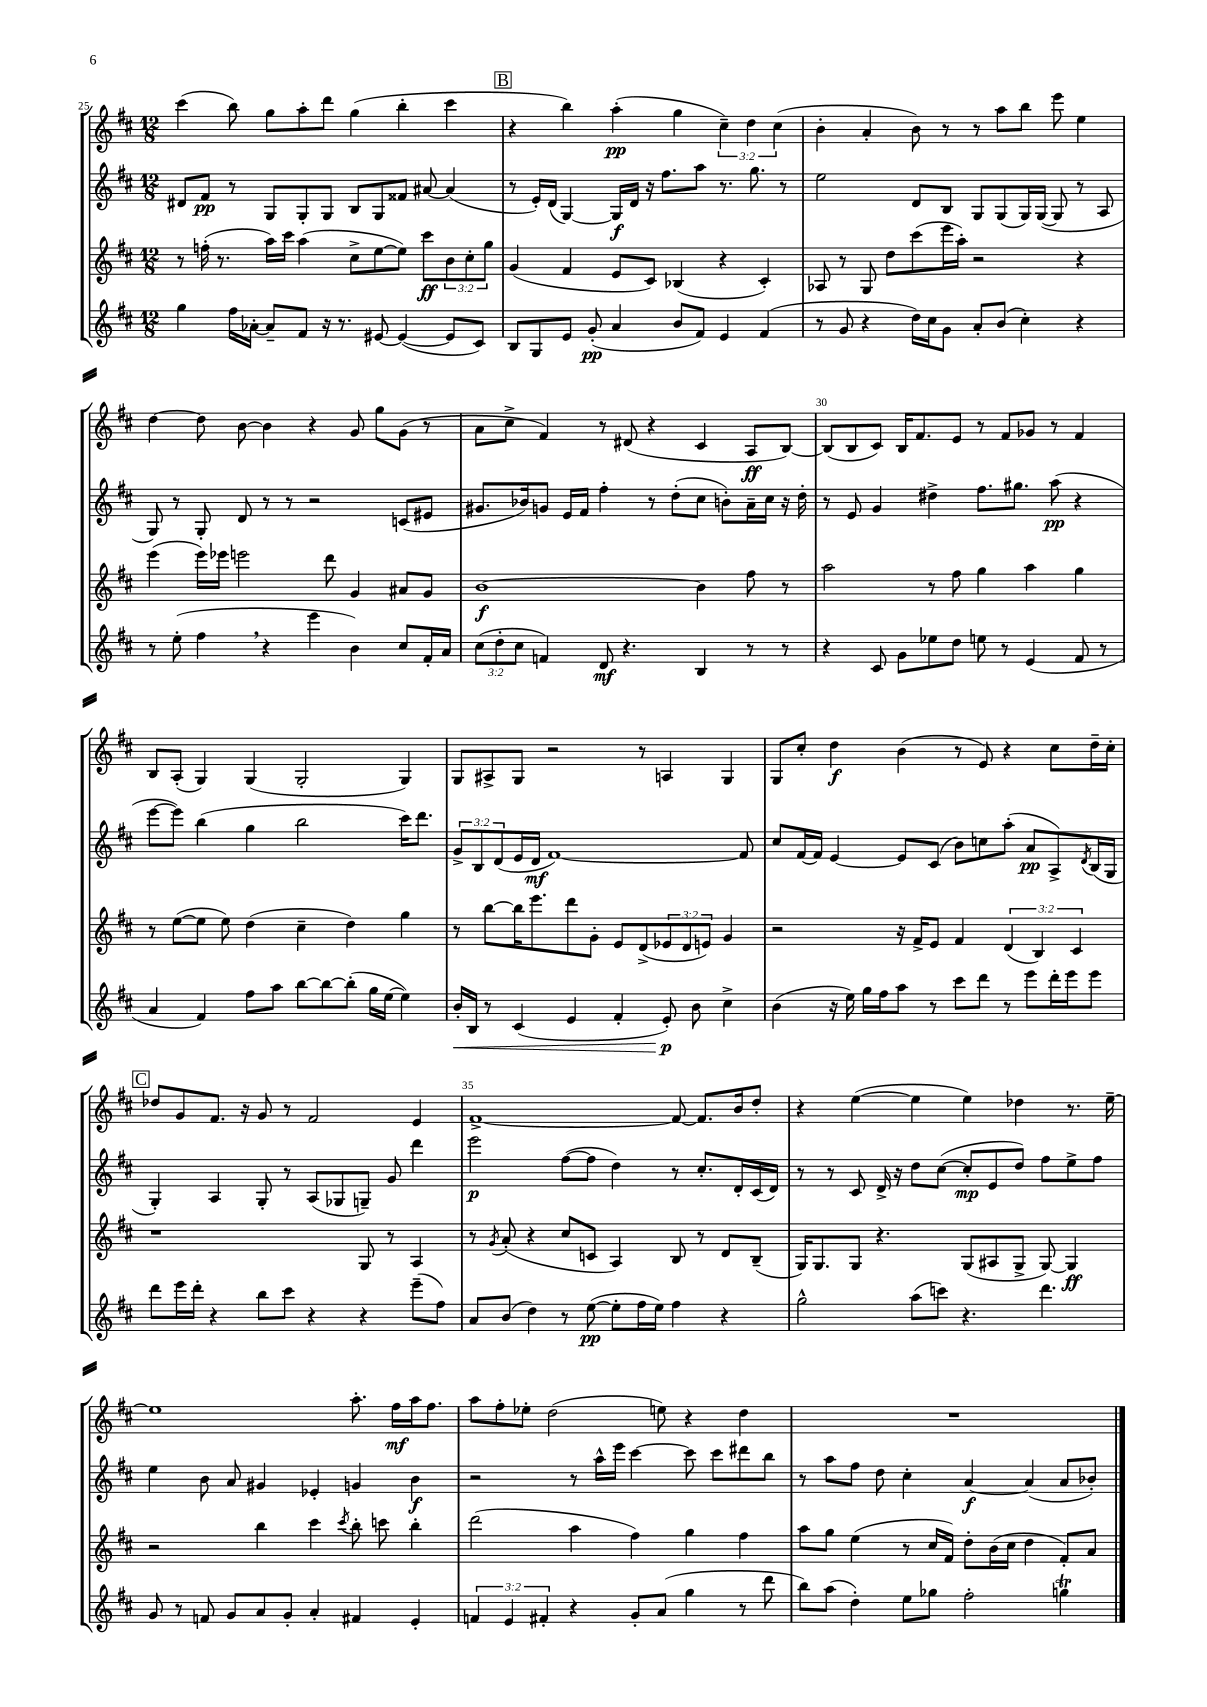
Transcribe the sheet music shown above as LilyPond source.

<<
\new StaffGroup <<
\new Staff = "s0" {
    \clef treble \key d \major \numericTimeSignature \time 12/8 \override Staff.TupletNumber.text = #tuplet-number::calc-fraction-text
    cis'''4( b''8) g''8 a''8-. d'''8 g''4( b''4-. cis'''4 |
    \mark \markup { \box "B" } r4 b''4) a''4-.\pp( g''4 \tuplet 3/2 { cis''4--) d''4 cis''4( } |
    b'4-. a'4-. b'8) r8 r8 a''8 b''8 e'''8 e''4 |
    d''4~ d''8 b'8~ b'4 r4 g'8 g''8 g'8( r8 |
    a'8 cis''8-> fis'4) r8 dis'8( r4 cis'4 a8\ff b8~) |
    b8( b8 cis'8) b16 fis'8. e'8 r8 fis'8 ges'8 r8 fis'4 |
    b8 a8-.( g4) g4( g2-. g4) |
    g8 ais8-> g8 r2 r8 a4 g4 |
    g8 cis''8-. d''4\f b'4( r8 e'8) r4 cis''8 d''16-- cis''16-. |
    \mark \markup { \box "C" } des''8 g'8 fis'8. r16 g'8 r8 fis'2 e'4 |
    fis'1~-> fis'8~ fis'8. b'16 d''8-. |
    r4 e''4~( e''4 e''4) des''4 r8. e''16~-- |
    e''1 a''8.-. fis''16\mf a''16 fis''8. |
    a''8 fis''8-. ees''8-. d''2( e''8) r4 d''4 |
    R1. \bar "|." |
}
\new Staff = "s1" {
    \clef treble \key d \major \numericTimeSignature \time 12/8 \override Staff.TupletNumber.text = #tuplet-number::calc-fraction-text
    dis'8 fis'8\pp r8 g8 g8-. g8 b8 g8 fisis'8 ais'8~ ais'4( |
    \mark \markup { \box "B" } r8 e'16-.) d'16( g4~) g16\f d'16 r16 fis''8. a''8 r8. g''8. r8 |
    e''2 d'8 b8 g8 g8( g16) g16~( g8 r8 a8 |
    g8) r8 g8-. d'8 r8 r8 r2 c'8( eis'8 |
    gis'8. bes'16) g'8 e'16 fis'16 fis''4-. r8 d''8-.( cis''8 b'8-.) a'16-- cis''16 r16 d''16-. |
    r8 e'8 g'4 dis''4-> fis''8. gis''8. a''8\pp( r4 |
    e'''8~ e'''8) b''4( g''4 b''2 cis'''16) d'''8. |
    \tuplet 3/2 { g'8-> b8 d'8( } e'16 d'16\mf fis'1~) fis'8 |
    cis''8 fis'16~ fis'16 e'4~ e'8 cis'8( b'8) c''8 a''8-.( a'8\pp a8->) \acciaccatura { d'8 } b16( g16 |
    \mark \markup { \box "C" } g4-.) a4 g8-. r8 a8( ges8 g8--) g'8 d'''4 |
    e'''2\p fis''8~( fis''8 d''4) r8 cis''8.-. d'16-. cis'16( d'16) |
    r8 r8 cis'8 d'16-> r16 d''8 cis''8~( cis''8-.\mp e'8 d''8) fis''8 e''8-> fis''8 |
    e''4 b'8 a'8 gis'4 ees'4-. g'4 b'4\f |
    r2 r8 a''16-^ e'''16 cis'''4~ cis'''8 cis'''8 dis'''8 b''8 |
    r8 a''8 fis''8 d''8 cis''4-. a'4~\f a'4( a'8 bes'8-.) \bar "|." |
}
\new Staff = "s2" {
    \clef treble \key d \major \numericTimeSignature \time 12/8 \override Staff.TupletNumber.text = #tuplet-number::calc-fraction-text
    r8 f''16-.( r8. a''16) cis'''16 a''4( cis''8-> e''8~ e''8) cis'''8\ff \tuplet 3/2 { b'8 cis''8-. g''8 } |
    \mark \markup { \box "B" } g'4( fis'4 e'8 cis'8) bes4( r4 cis'4-.) |
    aes8 r8 g8 d''8 cis'''8( e'''16 a''16-.) r2 r4 |
    e'''4( e'''16) ees'''16 e'''2 d'''8 g'4 ais'8 g'8 |
    b'1~\f b'4 fis''8 r8 |
    a''2 r8 fis''8 g''4 a''4 g''4 |
    r8 e''8~( e''8 e''8) d''4( cis''4-- d''4) g''4 |
    r8 b''8~ b''16 e'''8. d'''8 g'8-. e'8 d'8->( \tuplet 3/2 { ees'8 d'8 e'8) } g'4 |
    r2 r16 fis'16-> e'8 fis'4 \tuplet 3/2 { d'4( b4) cis'4 } |
    \mark \markup { \box "C" } r1 g8 r8 a4 |
    r8 \acciaccatura { g'8 } a'8-.( r4 cis''8 c'8 a4) b8 r8 d'8 b8--( |
    g16) g8. g8 r4. g8( ais8 g8-> g8~) g4\ff |
    r2 b''4 cis'''4 \acciaccatura { cis'''8 } b''8-. c'''8 b''4-. |
    d'''2( a''4 fis''4) g''4 fis''4 |
    a''8 g''8 e''4( r8 cis''16 fis'16) d''8-. b'16( cis''16 d''4 fis'8-.) a'8 \bar "|." |
}
\new Staff = "s3" {
    \clef treble \key d \major \numericTimeSignature \time 12/8 \override Staff.TupletNumber.text = #tuplet-number::calc-fraction-text
    g''4 fis''16 aes'16~-. aes'8-- fis'8 r16 r8. eis'8~ eis'4~( eis'8 cis'8) |
    \mark \markup { \box "B" } b8 g8 e'8 g'8-.\pp( a'4 b'8 fis'8) e'4 fis'4( |
    r8 g'8 r4 d''16) cis''16 g'8 a'8-. b'8( cis''4-.) r4 |
    r8 e''8-.( fis''4 \breathe r4 e'''4 b'4) cis''8 fis'16-. a'16 |
    \tuplet 3/2 { cis''8( d''8-. cis''8 } f'4) d'8\mf r4. b4 r8 r8 |
    r4 cis'8 g'8 ees''8 d''8 e''8 r8 e'4( fis'8 r8 |
    a'4 fis'4) fis''8 a''8 b''8~ b''8~ b''8-.( g''16 e''16~ e''4) |
    b'16-.\< b16 r8 cis'4( e'4 fis'4-. e'8-.\p\!) b'8 cis''4-> |
    b'4( r16 e''16) g''16 fis''16 a''8 r8 cis'''8 d'''8 r8 e'''8 d'''16-. e'''16 e'''8 |
    \mark \markup { \box "C" } d'''8 e'''16 d'''16-. r4 b''8 cis'''8 r4 r4 e'''8--( fis''8) |
    a'8 b'8( d''4) r8 e''8~\pp( e''8-. fis''16 e''16) fis''4 r4 |
    g''2-^ a''8( c'''8) r4. d'''4. |
    g'8 r8 f'8 g'8 a'8 g'8-. a'4-. fis'4 e'4-. |
    \tuplet 3/2 { f'4 e'4 fis'4-. } r4 g'8-. a'8( g''4 r8 d'''8 |
    b''8) a''8( d''4-.) e''8 ges''8 fis''2-. g''4\trill \bar "|." |
}
>>
>>
\layout { \context { \Score currentBarNumber = #25 \override BarNumber.break-visibility = ##(#f #t #t) barNumberVisibility = #(every-nth-bar-number-visible 5) } }
